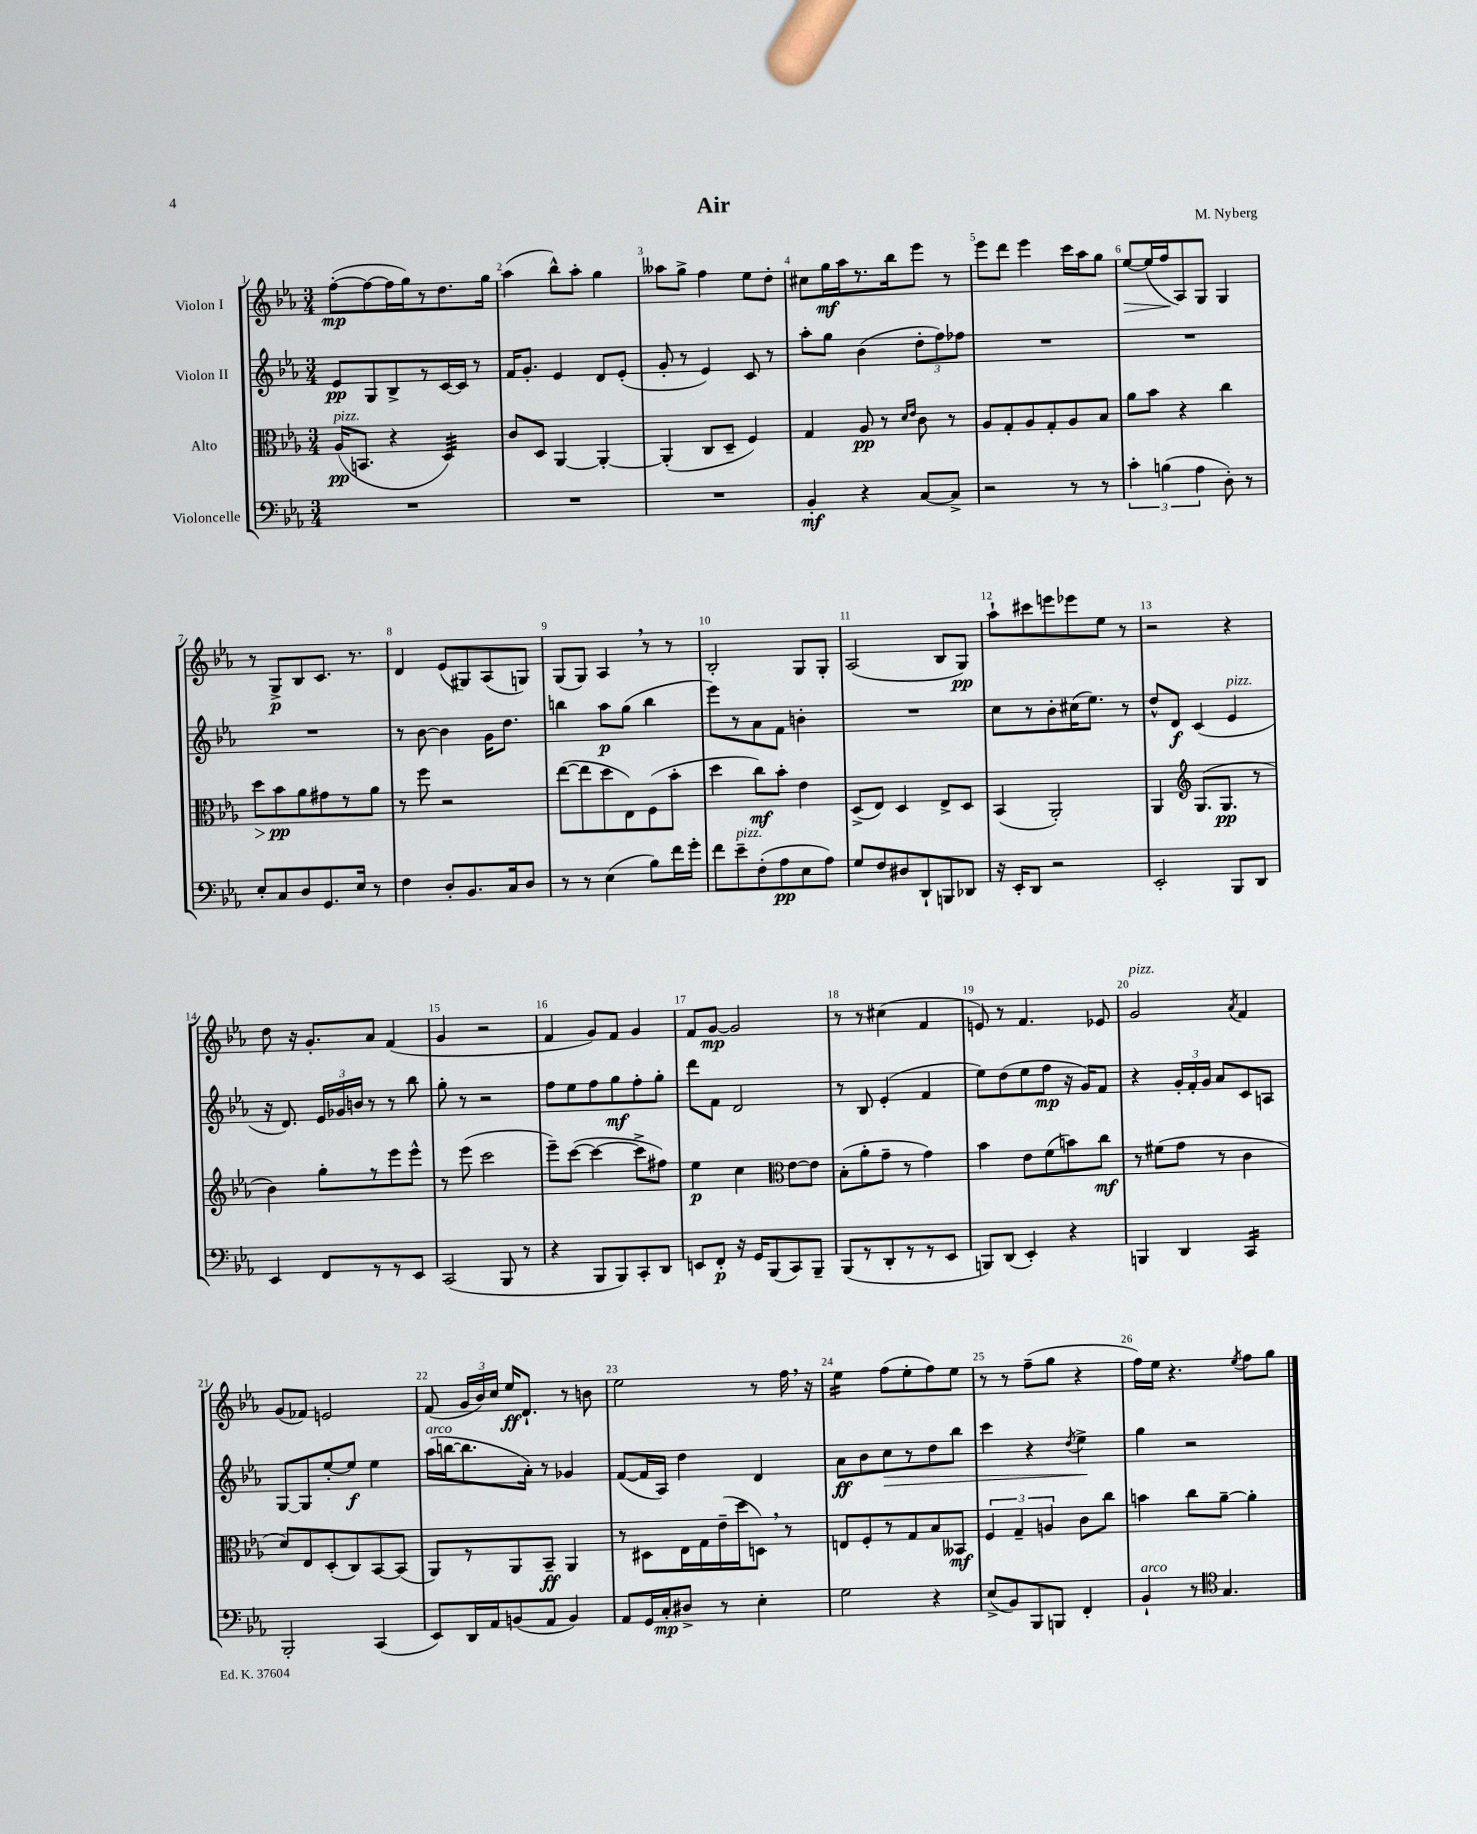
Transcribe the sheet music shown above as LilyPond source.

\header { title = "Air" composer = "M. Nyberg" }
<<
\new StaffGroup <<
\new Staff = "s0" \with { instrumentName = "Violon I" } {
    \clef treble \key ees \major \numericTimeSignature \time 3/4
    \autoBeamOff f''8[~-.\mp( f''8~ f''16 g''16) r8 d''8. g''16] |
    aes''4( bes''8[-^) aes''8]-. g''4 |
    aeses''8[ g''8]-> f''4 ees''8[ d''8]-. |
    cis''8[ g''16\mf aes''16 r8. bes''16 ees'''8] r8 |
    ees'''8[ d'''8] ees'''4 c'''16[ aes''16 g''8] |
    ees''8[~\> ees''16( f''16\! aes8) g8] g4 |
    r8 g8[->\p bes8 c'8.] r8. |
    d'4 ees'8[( gis8) aes8( g8]) |
    g8[( g8]) aes4 \breathe r8 r8 |
    bes2-. g8[ g8]-. |
    aes2( bes8[ g8]\pp) |
    aes''8[-! cis'''8 e'''8 ees'''8 ees''8] r8 |
    r2 r4 |
    d''8 r16 g'8.[-. aes'8] f'4( |
    g'4 r2 |
    f'4 g'8[) f'8] g'4 |
    f'8[ g'8]~\mp g'2 |
    r8 r8 cis''4( f'4 |
    e'8) r8 f'4. ees'8 |
    g'2^\markup { \italic "pizz." } \acciaccatura { aes'8 } f'4 |
    g'8[( fes'8]) e'2 |
    f'8( \tuplet 3/2 { g'16[ bes'16) c''16] } ees''16[\ff d'8.]-! r8 b'8 |
    ees''2 r8 f''16 \breathe r16 |
    ees''4:16 f''8[( ees''8-. f''8) ees''8] |
    r8 r8 f''8[--( g''8] r4 |
    f''16[) ees''16] r4. \acciaccatura { ees''8 } f''8[ g''8] \bar "|." |
}
\new Staff = "s1" \with { instrumentName = "Violon II" } {
    \clef treble \key ees \major \numericTimeSignature \time 3/4
    \autoBeamOff ees'8[\pp g8 bes8-> r8 c'16~ c'16] r8 |
    f'16[ g'8.]-. ees'4 d'8[ ees'8]-.( |
    g'8-. r8 ees'4) c'8 r8 |
    aes''8[-. g''8] bes'4( \tuplet 3/2 { d''8[-. f''8) fes''8] } |
    R2. |
    R2. |
    R2. |
    r8 bes'8~ bes'4 g'16[ d''8.] |
    b''4 aes''8[\p g''8]( b''4 |
    ees'''8[) r8 aes'8 f'8] b'4-. |
    R2. |
    c''8[ r8 bes'8-. cis''16( ees''8.]) r8 |
    d''8[-^ d'8]\f c'4( ees'4^\markup { \italic "pizz." } |
    r16 d'8.) \tuplet 3/2 { ees'16[ ges'16 b'16] } r8 r8 bes''8 |
    g''8-. r8 r2 |
    f''8[ ees''8 f''8 g''8\mf f''8-. g''8]-. |
    d'''8[ f'8] d'2 |
    r8 bes8 ees'4-.( f'4 |
    ees''8[) d''8( ees''8 f''8]\mp r16 g'16[) f'8] |
    r4 \tuplet 3/2 { g'16[-. f'16-. g'16] } aes'8[ c'8 a8] |
    g8[~ g8 ees''8~-. ees''8]\f ees''4 |
    aes''16[^\markup { \italic "arco" }( b''16~ b''8. aes'16]-.) r8 ges'4 |
    f'8[~( f'16 aes16]) d''4 d'4 |
    aes'8[\ff bes'8 c''8\> r8 d''8 bes''8] |
    c'''4 r4 \acciaccatura { d''8 } ees''4->\! |
    g''4 r2 \bar "|." |
}
\new Staff = "s2" \with { instrumentName = "Alto" } {
    \clef alto \key ees \major \numericTimeSignature \time 3/4
    \autoBeamOff aes16[\pp^\markup { \italic "pizz." }( b,8.] r4 d4:32) |
    c'8[ d8] aes,4~ aes,4~-. |
    aes,4-.( c8[ d8]-- f4) |
    g4 aes8\pp r8 \grace { d'16[ ees'16] } c'8 r8 |
    aes8[ g8-. aes8 g8-. aes8 bes8] |
    aes'8[ bes'8] r4 c''4 |
    d''8[\> bes'8\pp\! aes'8 gis'8 r8 aes'8] |
    r8 f''8 r2 |
    ees''8[~( ees''8 d''8 ees8) f8( bes'8]-. |
    d''4 c''8[\mf) bes'8]-. ees'4 |
    d8[->( ees8]) d4 ees8[-> d8] |
    bes,4( aes,2-.) |
    aes,4 \clef treble g8.[( g8.]\pp r8 |
    bes'4) g''8[-. r8 ees'''8 ees'''8]-^ |
    r8 ees'''8( c'''2 |
    ees'''8[--) c'''8]~( c'''4~ c'''8[-> fis''8]) |
    ees''4\p c''4 \clef alto ees'8[~ ees'8] |
    bes8[-.( aes'8-. g'8]-- r8 g'4) |
    bes'4 ees'8[ f'8( b'8) c''8]\mf |
    r8 fis'8[( g'8] r8 c'4 |
    d'8[) ees8 d8-.( c8) bes,8~ bes,8]( |
    aes,8[) r8 aes,8 bes,8]--\ff aes,4 |
    r8 dis8[ ees16 g16 ees'16--( d''16 d8]) \breathe r8 |
    e8[ f8-. r8 g8 bes8 beses,8]\mf |
    \tuplet 3/2 { f4 g4-- a4 } c'8[ c''8] |
    b'4 c''8[ aes'8]~-- aes'4-. \bar "|." |
}
\new Staff = "s3" \with { instrumentName = "Violoncelle" } {
    \clef bass \key ees \major \numericTimeSignature \time 3/4
    \autoBeamOff R2. |
    R2. |
    R2. |
    bes,4-.\mf r4 c8[~ c8]-> |
    r2 r8 r8 |
    \tuplet 3/2 { c'4-. b4( aes4 } d8-.) r8 |
    ees8[-. c8 d8 g,8. ees16] r8 |
    f4 d8[-. bes,8. c16 d8] |
    r8 r8 ees4( bes8[) f'16 g'16]-. |
    f'8[ ees'8--^\markup { \italic "pizz." } f8-.( aes8\pp ees8 aes8]) |
    g8[ f8 dis8 d,8-! b,,8 des,8] |
    r16 ees,16[-. d,8] r2 |
    ees,2-. bes,,8[ d,8] |
    ees,4 f,8[ r8 r8 ees,8] |
    c,2( bes,,8 r8 |
    r4 bes,,8[ bes,,8) c,8-. d,8] |
    e,8[ f,8]-.\p r16 g,16[ bes,,8( c,8) bes,,8]-- |
    bes,,8[( r8 d,8-. r8 r8 ees,8] |
    b,,8[) d,8]( ees,4-.) r4 |
    b,,4 d,4 c,4:16 |
    bes,,2-. c,4( |
    ees,8[) d,16 aes,16 b,8( aes,8] b,4) |
    aes,8[ g,16 c16-.\mp dis8]-> r8 ees4-. |
    g2 r4 |
    ees8[->( bes,8) bes,,8 b,,8] f,4-. |
    bes,4-!^\markup { \italic "arco" } r8 \clef tenor g4. \bar "|." |
}
>>
>>
\layout { \context { \Score \override BarNumber.break-visibility = ##(#f #t #t) barNumberVisibility = #all-bar-numbers-visible } }
